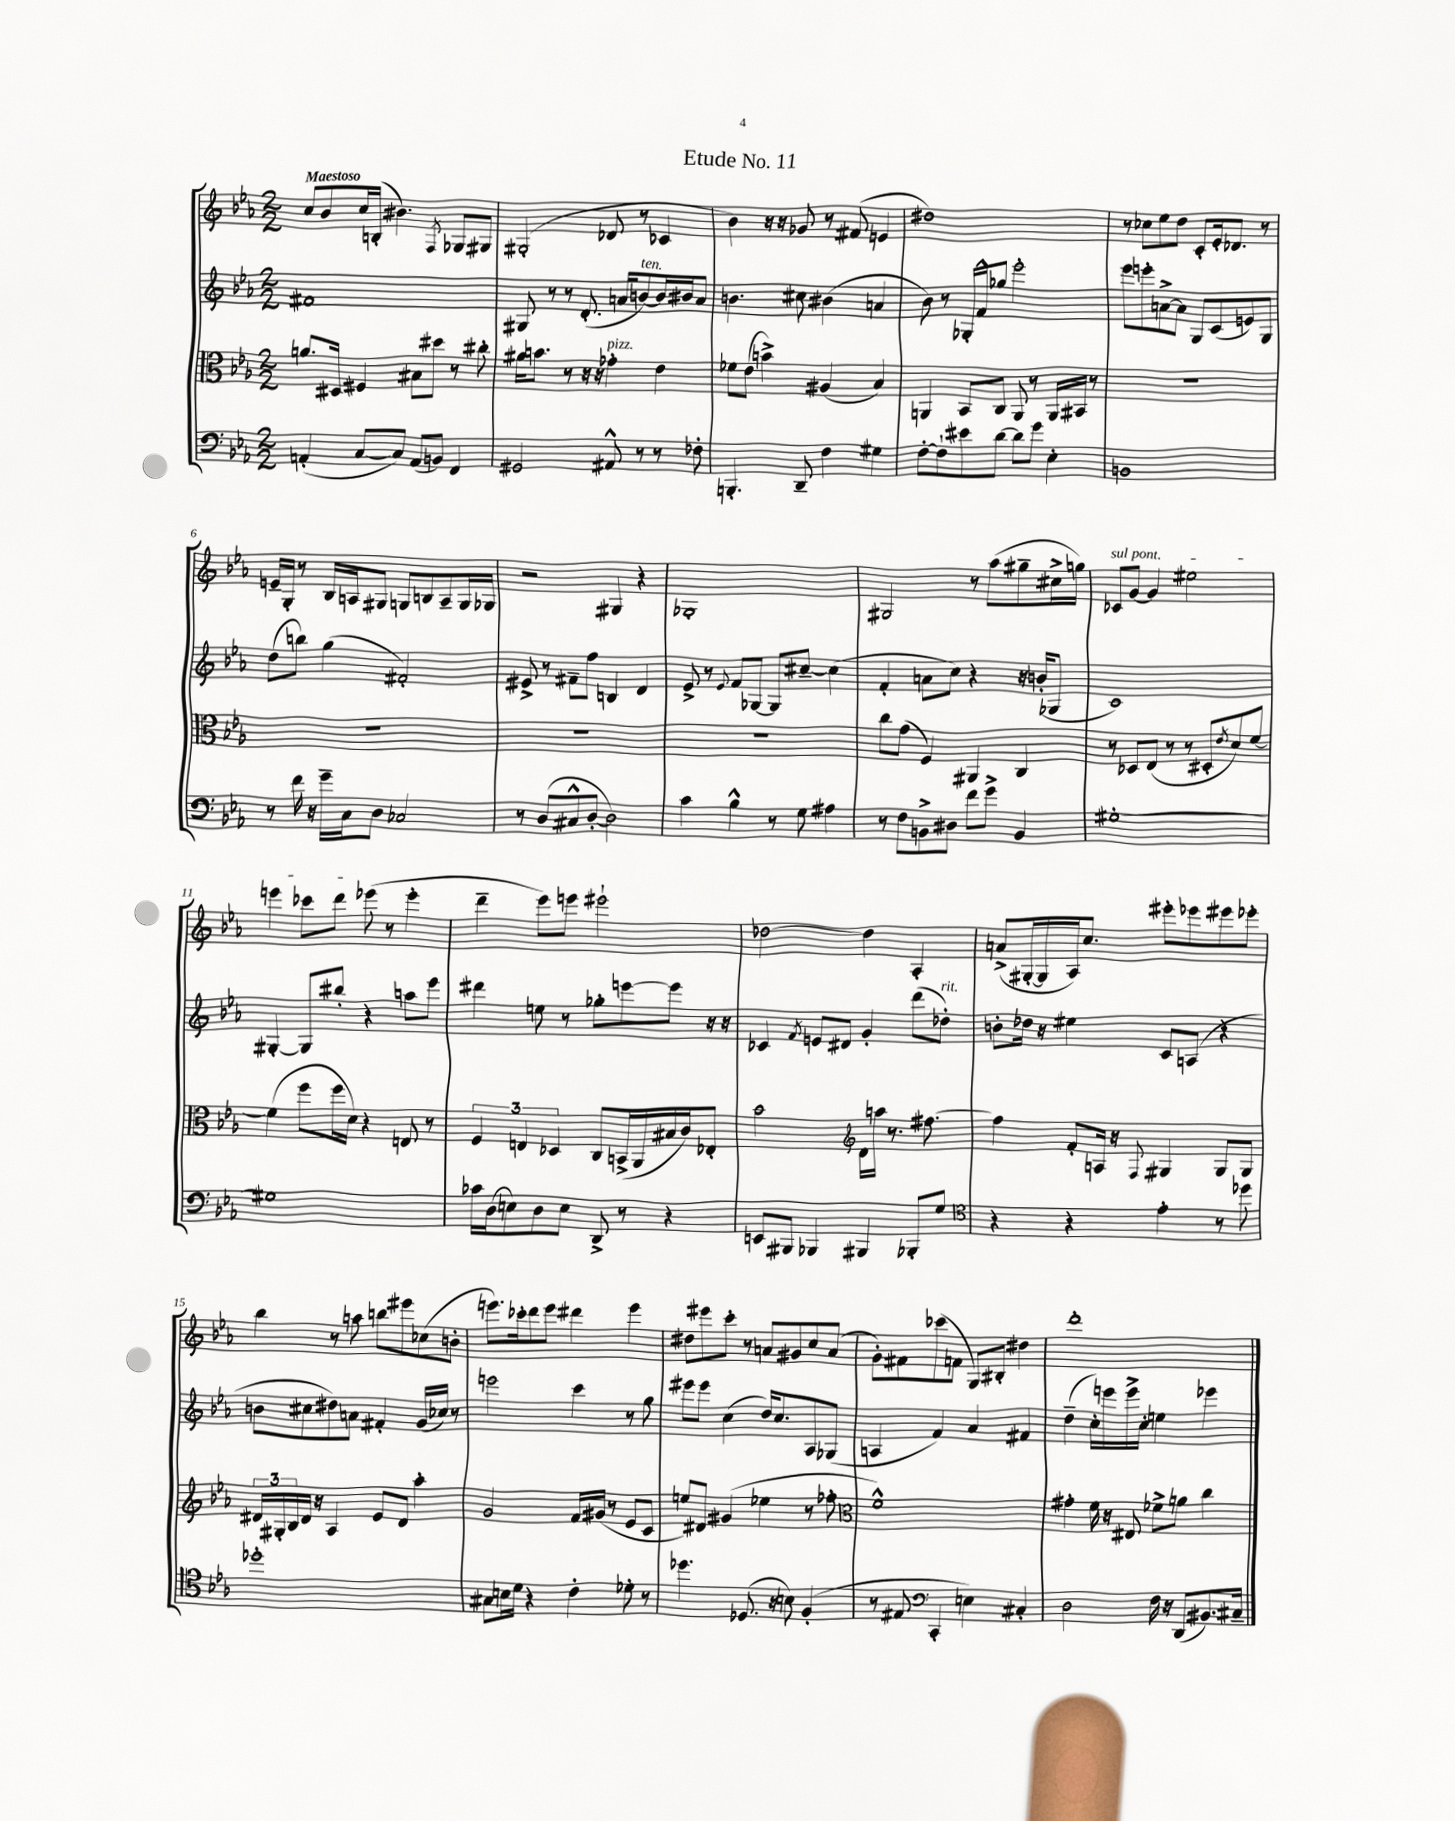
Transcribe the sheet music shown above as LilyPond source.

\header { title = "Etude No. 11" }
<<
\new StaffGroup <<
\new Staff = "s0" {
    \clef treble \key ees \major \numericTimeSignature \time 2/2 \tempo "Maestoso"
    c''8 bes'8 c''16 b16-.( bis'4.) \acciaccatura { f8 } ges8 gis8 |
    gis2-.( des'8 r8 ces'4 |
    bes'4) r16 r16 ges'8 r8 fis'8( e'4 |
    dis''1) |
    r8 ces''8 ees''8 d''8 c'8-. ees'16-. des'8. r8 |
    e'16-- g16-. r8 bes16 a16 gis8 g8 b8 a8-- g16 ges16 |
    r2 gis4 r4 |
    ges1-. |
    gis2 r8 aes''8( gis''8-- cis''16-> g''16) |
    \once \override TextSpanner.bound-details.left.text = \markup { \italic "sul pont." } ces'8\startTextSpan g'8~ g'4 eis''2 |
    e'''4 ces'''8 d'''8 ees'''8\stopTextSpan( r8 ees'''4-. |
    d'''4-- ees'''8) e'''8 eis'''2-! |
    des''2~ des''4 aes4-. |
    a'8->( gis16~-. gis16 aes16) c''8. eis'''8-. ees'''8 eis'''8 ees'''8-. |
    bes''4 r8 a''8 b''8 eis'''8 ces''8( b'8-. |
    e'''8.) ces'''16-. d'''8 e'''8 dis'''4 e'''4 |
    dis''8 eis'''8 c'''8-. r8 a'8 gis'8 c''8 a'8( |
    g'8-.) fis'8 ces'''8( f'8 g8) bis8-. dis''4 |
    d'''1-. \bar "|." |
}
\new Staff = "s1" {
    \clef treble \key ees \major \numericTimeSignature \time 2/2
    fis'1 |
    gis8 r8 r8 d'8.-.( a'16 b'8~^\markup { \italic "ten." }) b'16 bis'16 a'8 |
    b'4. cis''8 bis'4( a'4 |
    bes'8) r8 ges16-. f'16-^ ges''8 ees'''2-. |
    ees'''8 e'''8-. a'8~-> a'8 g8 c'8( e'8) g8 |
    d''8( b''8) g''4( fis'2-.) |
    eis'8-> r8 fis'8-- f''8 b4 d'4 |
    ees'8-> r8 \appoggiatura { ees'8 } f'8 ges8~ ges8 cis''8~-- cis''4( |
    f'4-. a'8 c''8) r4 r16 b'16-.( ges8 |
    c'1) |
    gis4~-. gis8 bis''8-. r4 a''8 ees'''8 |
    dis'''4 e''8 r8 ges''8-. e'''8~ e'''8 r16 r16 |
    ces'4 \acciaccatura { f'8 } e'8 dis'8 g'4-. d'''8( des''8-.^\markup { \italic "rit." }) |
    b'8-. des''16 r16 eis''4 c'8 a8( r4 |
    b'8 cis''8 dis''8) a'8 fis'4-. g'16( ces''16) r8 |
    e'''2 c'''4 r8 g''8 |
    eis'''8 eis'''8 c''4( d''16) c''8. aes8 ges8( |
    a4 f'4) aes'4 fis'4 |
    d''4--( c''16-.) e'''16 e'''16-> c''16-. e''4 ees'''4 \bar "|." |
}
\new Staff = "s2" {
    \clef alto \key ees \major \numericTimeSignature \time 2/2
    a'8. dis16 fis4 bis8 dis''8 r8 cis''8-. |
    ais'16 b'8. r8 r16 r16 ges'4-.^\markup { \italic "pizz." } ees'4 |
    fes'8 ees'8( b'4->) ais4( bes4) |
    a,4 bes,8 c8 a,8 r8 a,16 bis,16 r8 |
    R1 |
    R1 |
    R1 |
    R1 |
    c''8 g'8( f4) ais,4 c4 |
    r8 des8 ees8( r8 r8 dis8-. \acciaccatura { ees'8 } d'8) f'8~ |
    f'4( f''8 f''16 d'16) r4 e8 r8 |
    \tuplet 3/2 { f4 e4 des4 } c8 b,16->( aes,16 bis16 c'16) ees8-. |
    bes'2 \clef treble d'16 a''16 r8. fis''8.~ |
    fis''4 f'8-. a16 r16 \appoggiatura { f8 } gis4 gis8 gis8 |
    \tuplet 3/2 { dis'16 gis16-. bes16 } dis'16 r16 aes4 ees'8 dis'8 aes''4-. |
    g'2 f'16 gis'16( r8 ees'8 c'8 |
    e''8) dis'8 gis'4( ees''4 r8 fes''8-. |
    \clef alto f'1-^) |
    gis'4-. f'16 r16 eis8 fes'8-> a'8 c''4 \bar "|." |
}
\new Staff = "s3" {
    \clef bass \key ees \major \numericTimeSignature \time 2/2
    a,4-.( c8~ c8) a,8( b,8) f,4 |
    gis,2 ais,8-^ r8 r8 fes8-. |
    b,,4.-. d,8-- f4 gis4 |
    f8~-. f8-! eis'8 d'8~ d'8 g'8 ees4-. |
    b,1 |
    r8 f'16 r16 g'16-- c16 d8 ces2 |
    r8 d8( cis8-^ d8~-. d2) |
    c'4 bes4-^ r8 g8 ais4 |
    r8 f8 b,8-> dis8 f'8 g'8-> b,4 |
    gis1~-. |
    gis1 |
    ces'16 d16( e8) d8 e8 d,8-> r8 r4 |
    e,8 bis,,8 bes,,4 bis,,4 bes,,8-. g8 |
    \clef tenor r4 r4 ees'4-. r8 des''8 |
    des''1-. |
    gis8 b16 d'16 r4 c'4-. des'8-. r8 |
    des''4. des8.( r16 b8) f4-.( |
    r8 eis8 \clef bass c,4-. e4) cis4-. |
    d2 f16 r16 d,8( bis,8.) cis16-- \bar "|." |
}
>>
>>
